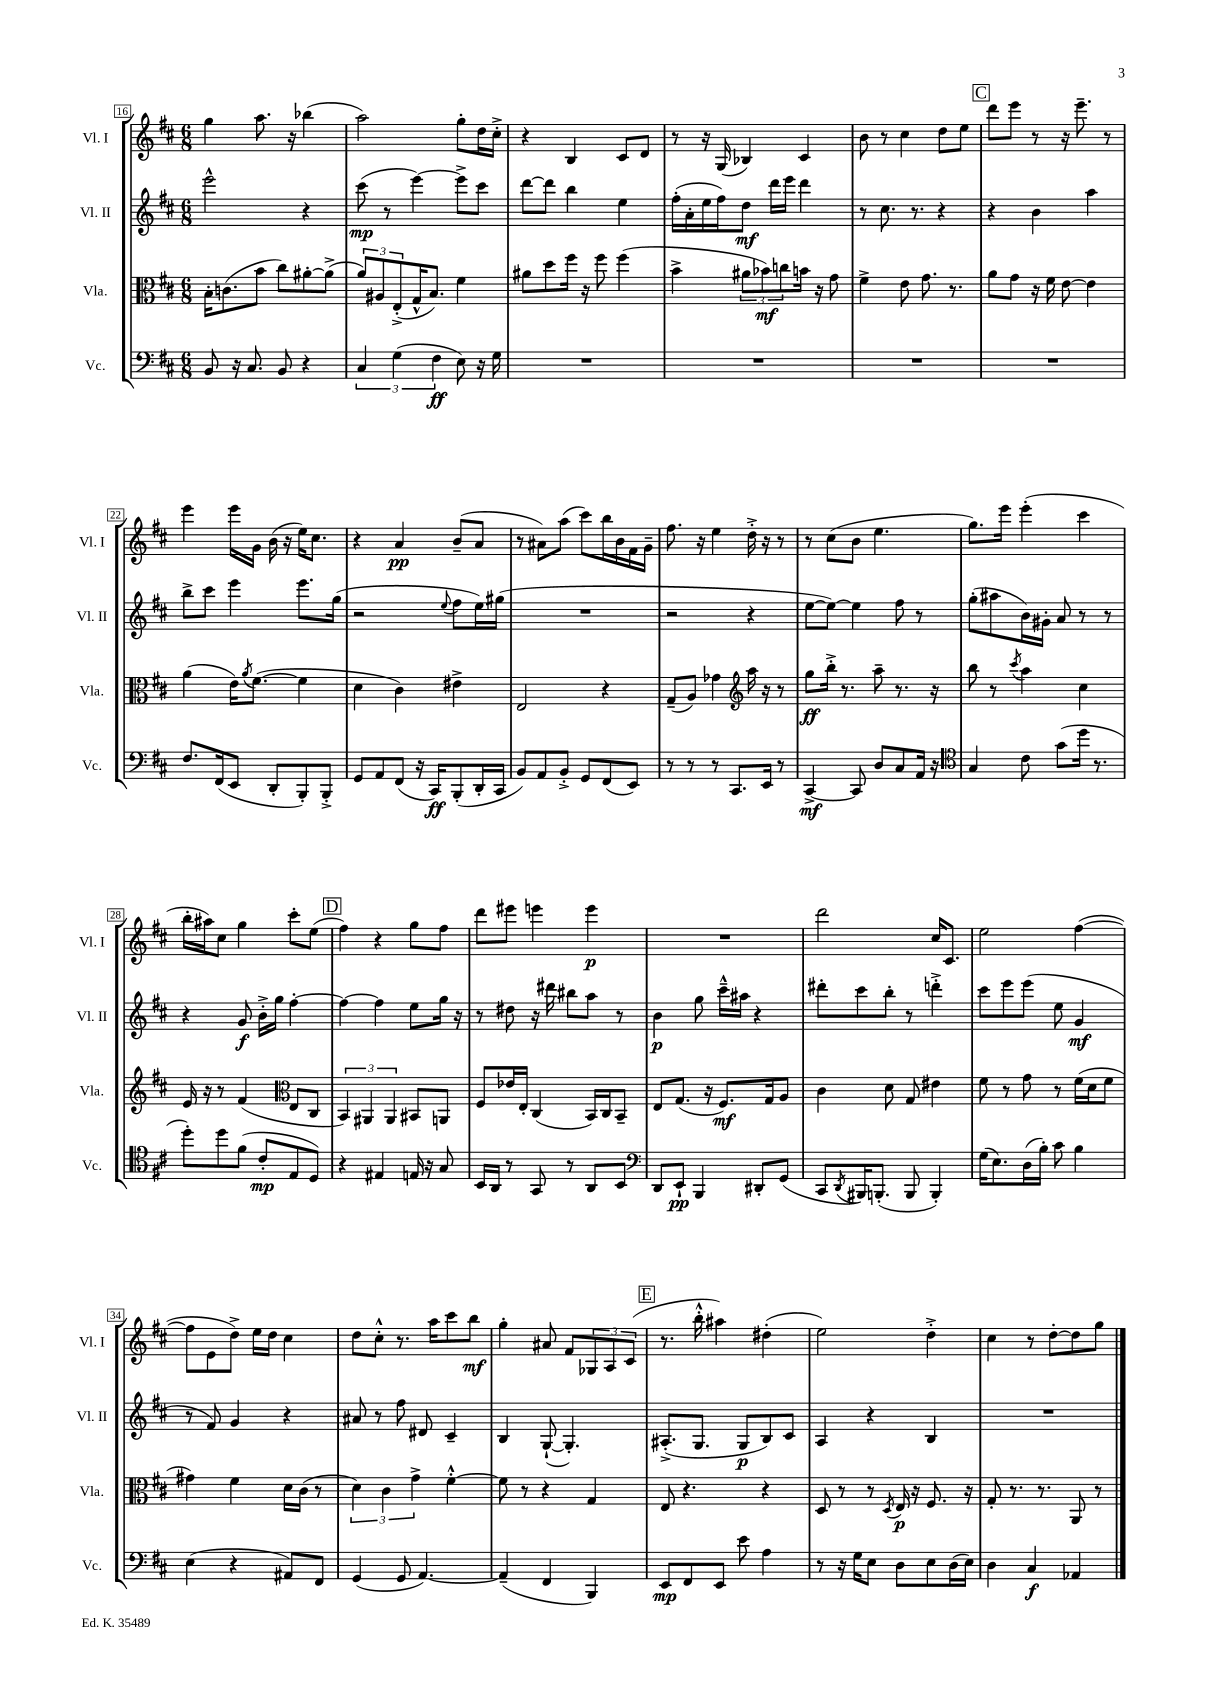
<<
\new StaffGroup <<
\new Staff = "s0" \with { instrumentName = "Vl. I" shortInstrumentName = "Vl. I" } {
    \clef treble \key d \major \numericTimeSignature \time 6/8
    g''4 a''8. r16 bes''4( |
    a''2) g''8-. d''16 cis''16-.-> |
    r4 b4 cis'8 d'8 |
    r8 r16 g16( bes4) cis'4 |
    b'8 r8 cis''4 d''8 e''8 |
    \mark \markup { \box "C" } d'''8 e'''8 r8 r16 e'''8.-- r8 |
    e'''4 e'''16 g'16 b'16( r16 e''16) cis''8. |
    r4 a'4\pp b'8--( a'8 |
    r8 ais'8) a''8( cis'''8) b''16 b'16 fis'16 g'16-- |
    fis''8. r16 e''4 d''16-.-> r16 r8 |
    r8 cis''8( b'8 e''4. |
    g''8.) e'''16 e'''4-.( cis'''4 |
    b''16-. ais''16) cis''8 g''4 cis'''8-. e''8( |
    \mark \markup { \box "D" } fis''4) r4 g''8 fis''8 |
    d'''8 eis'''8 e'''4 e'''4\p |
    R2. |
    d'''2 cis''16 cis'8. |
    e''2 fis''4~( |
    fis''8 e'8 d''8->) e''16 d''16 cis''4 |
    d''8 cis''8-.-^ r8. a''16 cis'''8 b''8\mf |
    g''4-. ais'8 fis'8 \tuplet 3/2 { ges8 a8 cis'8( } |
    \mark \markup { \box "E" } r8. b''16-.-^ ais''4) dis''4-.( |
    e''2) d''4-.-> |
    cis''4 r8 d''8~-. d''8 g''8 \bar "|." |
}
\new Staff = "s1" \with { instrumentName = "Vl. II" shortInstrumentName = "Vl. II" } {
    \clef treble \key d \major \numericTimeSignature \time 6/8
    e'''2-^ r4 |
    cis'''8\mp( r8 e'''4~) e'''8-> cis'''8 |
    d'''8~ d'''8 b''4 e''4 |
    fis''16-.( a'16-. e''16 fis''16) d''8\mf d'''16 e'''16 d'''4 |
    r8 cis''8. r8. r4 |
    \mark \markup { \box "C" } r4 b'4 a''4 |
    b''8-> cis'''8 e'''4 e'''8. g''16( |
    r2 \appoggiatura { e''8 } fis''8 e''16) gis''16( |
    R2. |
    r2 r4 |
    e''8~ e''8~) e''4 fis''8 r8 |
    g''8-.( ais''8 b'16) gis'16-. a'8 r8 r8 |
    r4 g'8\f b'16-.-> g''16 fis''4~-. |
    \mark \markup { \box "D" } fis''4~ fis''4 e''8 g''16 r16 |
    r8 dis''8 r16 dis'''16 bis''8 a''8 r8 |
    b'4\p g''8 cis'''16---^ ais''16 r4 |
    dis'''8-. cis'''8 b''8-. r8 d'''4-.-> |
    cis'''8 e'''8 e'''8( e''8 g'4\mf |
    r8 fis'8) g'4 r4 |
    ais'8 r8 fis''8 dis'8 cis'4-- |
    b4 g8~-!( g4.-.) |
    \mark \markup { \box "E" } ais8.-.->( g8. g8\p b8) cis'8 |
    a4 r4 b4 |
    R2. \bar "|." |
}
\new Staff = "s2" \with { instrumentName = "Vla." shortInstrumentName = "Vla." } {
    \clef alto \key d \major \numericTimeSignature \time 6/8
    b16-. c'8.( b'8 cis''8) ais'8~-. ais'8->( |
    \tuplet 3/2 { a'8) ais8 e8-.->( } g16-^ b8.) fis'4 |
    ais'8 d''8 fis''16 r16 fis''8 fis''4( |
    b'4-> \tuplet 3/2 { ais'8 bes'8\mf) c''8 } b'16 r16 g'8 |
    fis'4-> e'8 g'8. r8. |
    \mark \markup { \box "C" } a'8 g'8 r16 fis'16 e'8~ e'4 |
    a'4( e'16) \acciaccatura { a'8 } fis'8.~( fis'4 |
    d'4 cis'4) eis'4-> |
    e2 r4 |
    g8--( a8) ges'4 \clef treble a''16 r16 r8 |
    g''8\ff b''16-.-> r8. a''8-- r8. r16 |
    b''8 r8 \acciaccatura { cis'''8 } a''4 cis''4 |
    e'16 r16 r8 fis'4( \clef alto e8 cis8 |
    \mark \markup { \box "D" } \tuplet 3/2 { b,4) ais,4 ais,4 } bis,8 a,8 |
    fis8 ees'16 e16-. cis4( b,16) cis16 b,8-- |
    e8 g8.( r16 fis8.\mf) g16 a8 |
    cis'4 d'8 g8 eis'4 |
    fis'8 r8 g'8 r8 fis'16( d'16 fis'8 |
    gis'4) fis'4 d'16 cis'16( r8 |
    \tuplet 3/2 { d'4) cis'4 g'4-> } fis'4~-.-^ |
    fis'8 r8 r4 g4 |
    \mark \markup { \box "E" } e8 r4. r4 |
    d8 r8 r8 \acciaccatura { d8 } e16\p r16 fis8. r16 |
    g8-. r8. r8. a,8 r8 \bar "|." |
}
\new Staff = "s3" \with { instrumentName = "Vc." shortInstrumentName = "Vc." } {
    \clef bass \key d \major \numericTimeSignature \time 6/8
    b,8 r16 cis8. b,8 r4 |
    \tuplet 3/2 { cis4 g4( fis4\ff } e8) r16 g16 |
    R2. |
    R2. |
    R2. |
    \mark \markup { \box "C" } R2. |
    fis8. fis,16( e,8 d,8-. b,,8-.) b,,8-.-> |
    g,8 a,8 fis,8( r16 cis,16\ff) b,,8-.( d,16-. cis,16 |
    b,8) a,8 b,8-.-> g,8 fis,8( e,8) |
    r8 r8 r8 cis,8. e,16 r8 |
    cis,4~->\mf cis,8 d8 cis8 a,16 r16 |
    \clef tenor g4 cis'8 g'8( d''16 r8. |
    d''8-.) d''8 fis'8( cis'8-.\mp e8 d8) |
    \mark \markup { \box "D" } r4 eis4 e16 r16 g8 |
    b,16 a,16 r8 g,8 r8 a,8 b,8 |
    \clef bass d,8 e,8-!\pp b,,4 dis,8-. g,8( |
    cis,8 \acciaccatura { d,8 } bis,,16) b,,8.-.( b,,8 b,,4-.) |
    g16( e8.) d16( b16-.) cis'8 b4 |
    e4( r4 ais,8) fis,8 |
    g,4( g,8 a,4.~) |
    a,4--( fis,4 b,,4) |
    \mark \markup { \box "E" } e,8\mp fis,8 e,8 e'8 a4 |
    r8 r16 g16 e8 d8 e8 d16( e16) |
    d4 cis4\f aes,4 \bar "|." |
}
>>
>>
\layout { \context { \Score currentBarNumber = #16 \override BarNumber.stencil = #(make-stencil-boxer 0.1 0.3 ly:text-interface::print) } }
